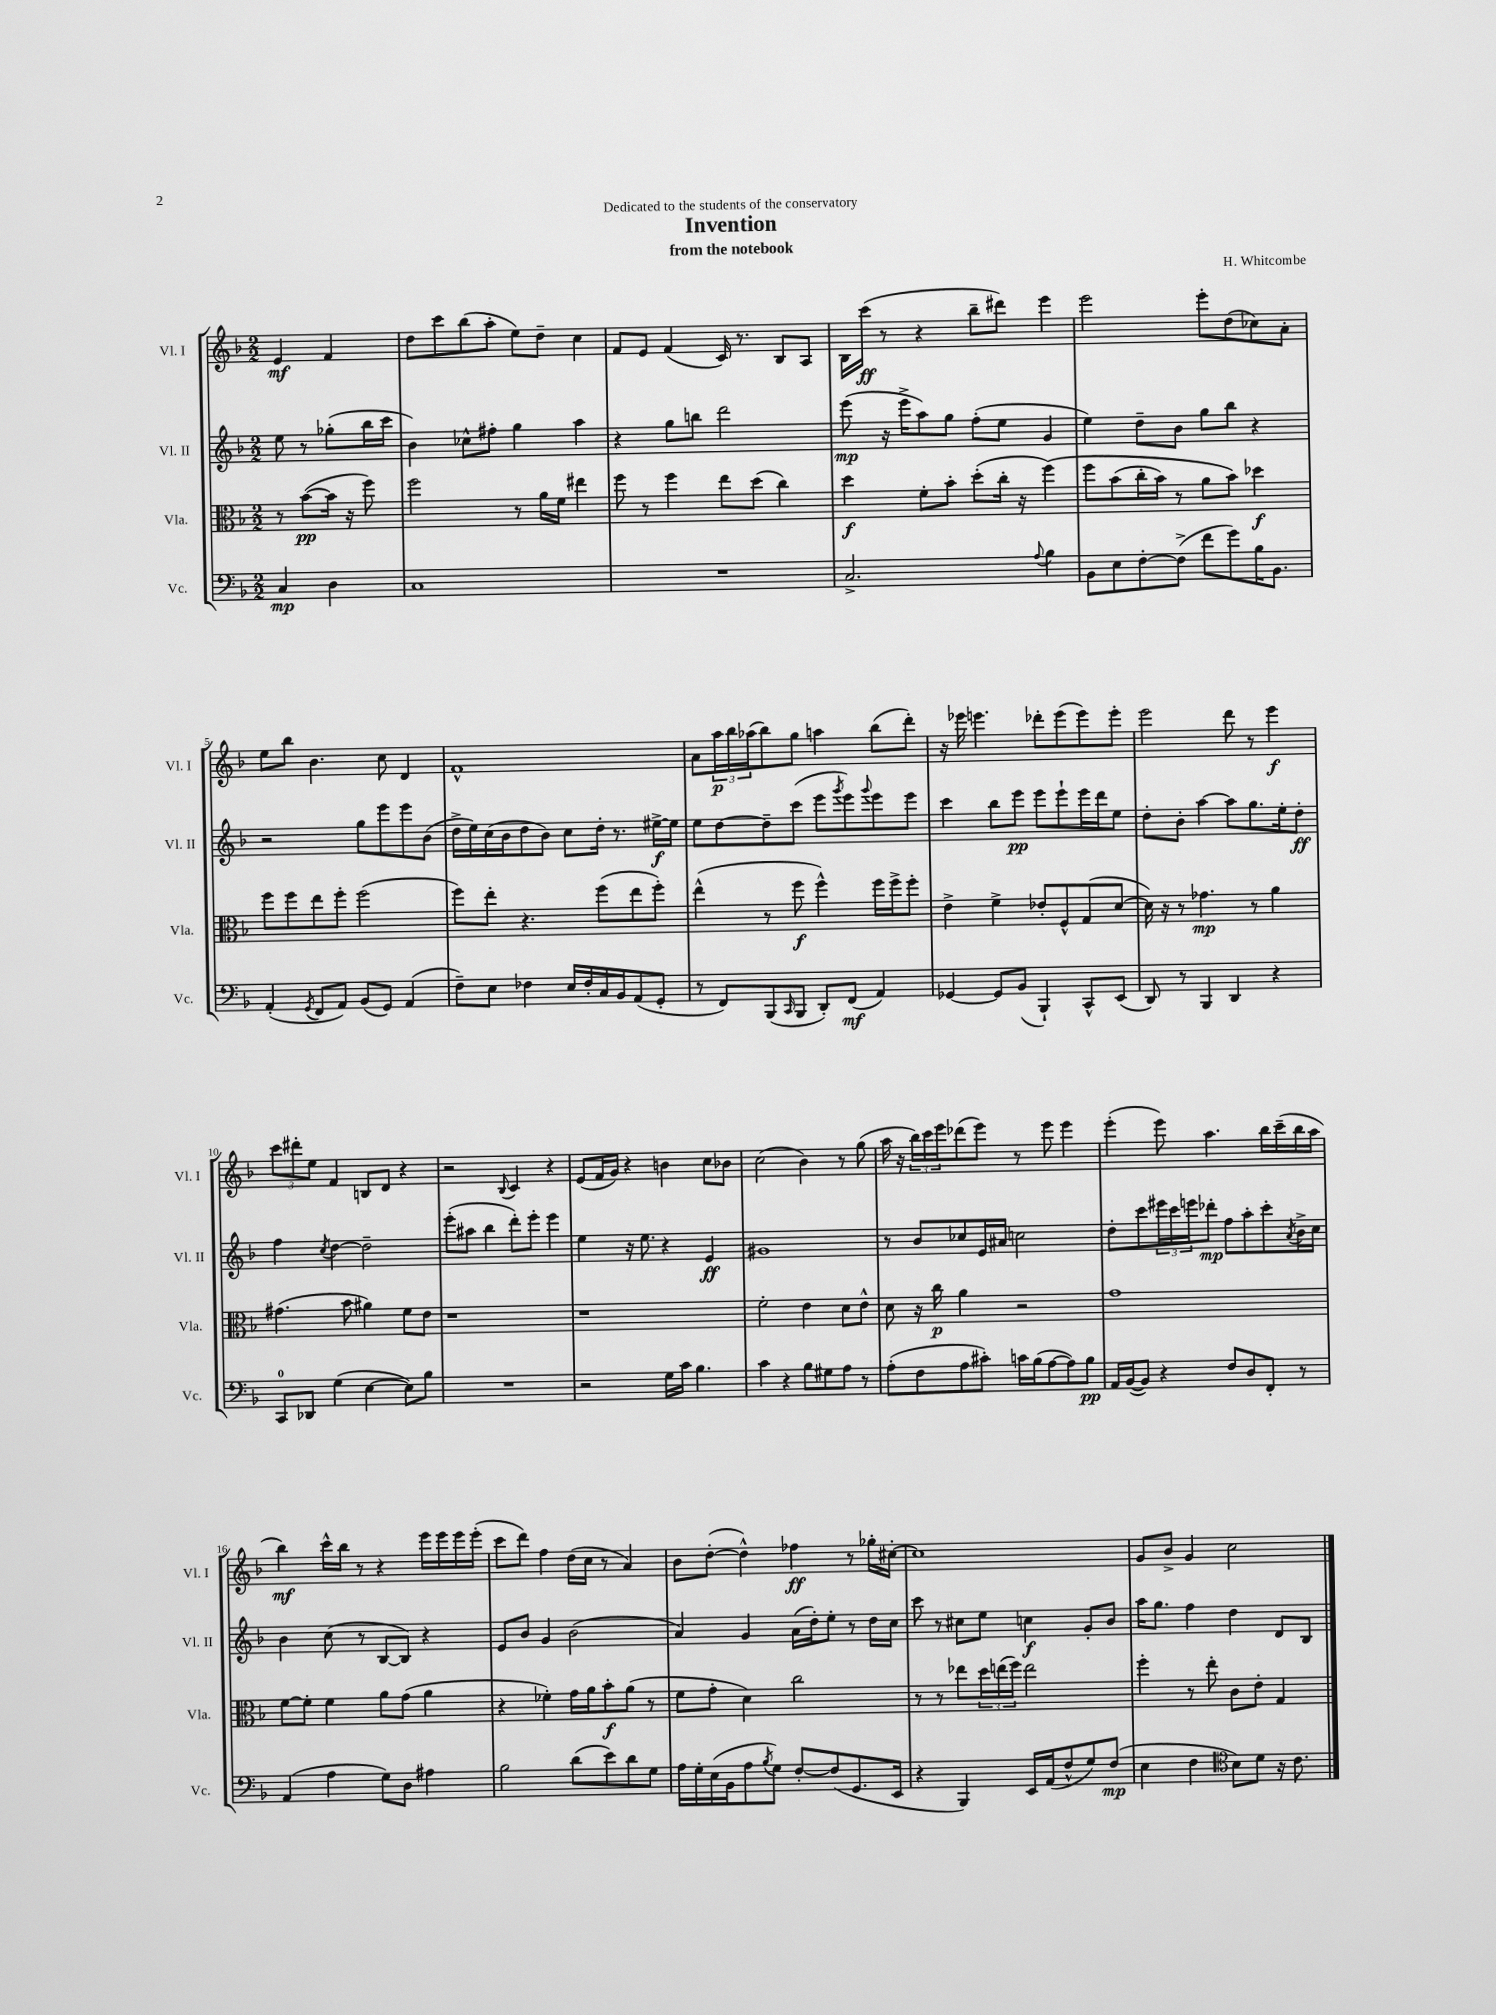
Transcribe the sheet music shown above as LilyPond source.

\header { title = "Invention" composer = "H. Whitcombe" subtitle = "from the notebook" dedication = "Dedicated to the students of the conservatory" }
<<
\new StaffGroup <<
\new Staff = "s0" \with { instrumentName = "Vl. I" shortInstrumentName = "Vl. I" } {
    \clef treble \key f \major \numericTimeSignature \time 2/2 \partial 2
    e'4\mf f'4 |
    d''8 c'''8 bes''8( a''8-. e''8) d''8-- c''4 |
    f'8 e'8 f'4( c'16) r8. bes8 a8 |
    bes16 c'''16\ff( r8 r4 bes''8-- dis'''8) e'''4 |
    e'''2 e'''8-. d''8( ces''8) a'8-. |
    e''8 bes''8 bes'4. c''8 d'4 |
    f'1-^ |
    a'8 \tuplet 3/2 { a''16\p bes''16 aes''16( } bes''8) g''8 a''4 bes''8( d'''8-.) |
    r16 ees'''16 e'''4. des'''8-. e'''8( e'''8) e'''8-. |
    e'''2 d'''8 r8 e'''4\f |
    \tuplet 3/2 { c'''8 dis'''8-. e''8 } f'4 b8 d'8 r4 |
    r2 \appoggiatura { bes8 } c'4 r4 |
    e'8( f'16 g'16) r4 b'4 c''8 bes'8 |
    c''2( bes'4) r8 g''8( |
    a''16 r16 \tuplet 3/2 { bes''16) c'''16 e'''16 } des'''8( e'''8) r8 e'''8 e'''4 |
    e'''4-.( e'''8) a''4. bes''16 c'''16--( bes''16 a''16 |
    bes''4\mf) c'''16-^ bes''16 r8 r4 e'''16 e'''16 e'''16 e'''16-.( |
    c'''8 d'''8) f''4 d''16( c''16 r8 a'4) |
    bes'8 d''8~-.( d''4-^) fes''4\ff r8 ges''16-. cis''16~-. |
    cis''1 |
    g'8 bes'8-> g'4 c''2 \bar "|." |
}
\new Staff = "s1" \with { instrumentName = "Vl. II" shortInstrumentName = "Vl. II" } {
    \clef treble \key f \major \numericTimeSignature \time 2/2 \partial 2
    e''8 r8 ges''8-.( bes''16 c'''16 |
    bes'4) ces''8-^ fis''8-. g''4 a''4 |
    r4 g''8 b''8 d'''2 |
    e'''8\mp( r16 e'''16-> a''8) g''8 f''8-.( e''8 g'4 |
    e''4) d''8-- bes'8 g''8 bes''8 r4 |
    r2 g''8 e'''8 e'''8 bes'8( |
    d''16-> e''16) c''16( bes'16 d''8 bes'8) c''8 d''16-. r8. eis''16~->\f eis''16 |
    e''8 d''8~ d''8-- c'''8( e'''8 \acciaccatura { g'''8 } e'''8) \appoggiatura { g'''8 } e'''8 e'''8 |
    c'''4 bes''8 e'''8\pp e'''8 e'''8-! e'''16 d'''16 e''8 |
    d''8-. bes'8-. a''4~ a''8 g''8. e''16-. d''8-.\ff |
    f''4 \acciaccatura { c''8 } d''4~ d''2-- |
    e'''8-.( ais''8 bes''4 d'''8-.) e'''8-. e'''4 |
    e''4 r16 e''8. r4 e'4\ff |
    gis'1 |
    r8 bes'8 ces''8 e'16 ais'16 c''2 |
    d''8-. c'''8 \tuplet 3/2 { eis'''16 c'''16 e'''16 } des'''8-.\mp f''8 a''8-. c'''8-. \acciaccatura { a'8 } bes'16-> c''16 |
    bes'4 c''8( r8 bes8~ bes8) r4 |
    e'8 bes'8 g'4 bes'2( |
    a'4) g'4 a'16( d''16-.) e''8-. r8 d''16 c''16 |
    c'''8 r8 cis''8 e''8 c''4\f g'8-. bes'8 |
    a''16 g''8. f''4 d''4 d'8 bes8 \bar "|." |
}
\new Staff = "s2" \with { instrumentName = "Vla." shortInstrumentName = "Vla." } {
    \clef alto \key f \major \numericTimeSignature \time 2/2 \partial 2
    r8 bes'8~\pp( bes'16 r16 f''8) |
    f''2 r8 a'16 f'16 eis''4 |
    f''8 r8 f''4 e''8 d''8( c''4) |
    d''4\f f'8-. bes'8-. d''8-.( c''16-. r16 f''4)\( |
    f''8 bes'8( c''16-. bes'16) r8 a'8 bes'8\) des''4\f |
    f''8 f''8 e''8 f''8-. f''2( |
    f''8) e''8-. r4. f''8( e''8 f''8-.) |
    e''4-^( r8 f''8\f f''4-^) f''16 f''16-> f''8-. |
    e'4-> f'4-> ees'8-. f8-^ g8( d'8~ |
    d'16) r16 r8 ges'4.\mp r8 a'4 |
    gis'4.( bes'8 ais'4) f'8 e'8 |
    r1 |
    r1 |
    f'2-. e'4 d'8 e'8-^ |
    d'8 r16 c''16\p a'4 r2 |
    g'1 |
    f'8~ f'8-. f'4 a'8 g'8( a'4 |
    r4 fes'4-.) g'16 a'16 bes'8-.\f a'8( r8 |
    f'8 g'8-. d'4) c''2 |
    r8 r8 ees''8 \tuplet 3/2 { d''16 e''16( f''16) } e''2 |
    f''4-. r8 e''8-. c'8 e'8-. g4 \bar "|." |
}
\new Staff = "s3" \with { instrumentName = "Vc." shortInstrumentName = "Vc." } {
    \clef bass \key f \major \numericTimeSignature \time 2/2 \partial 2
    c4\mp d4 |
    c1 |
    R1 |
    c2.-> \appoggiatura { a8 } bes4 |
    bes,8 e8 f8~-. f8->( f'8 g'8) bes16 bes,8. |
    a,4-.( \acciaccatura { g,8 } f,8 a,8) bes,8( g,8) a,4( |
    f8--) e8 fes4 e16 fes16-. c16 bes,16 a,8( g,8-. |
    r8 f,8) bes,,8( \grace { c,16 } bes,,8 d,8-.) f,8\mf( a,4) |
    ges,4~ ges,8 bes,8( bes,,4-!) c,8-^ e,8( |
    d,8) r8 bes,,4 d,4 r4 |
    c,8-0 des,8 g4( e4~ e8) bes8 |
    R1 |
    r2 g16 c'16 bes4. |
    c'4 r4 bes8 gis8 a8 r8 |
    a8-.( f8 a8 cis'8-.) c'16 bes16( a8~ a8) bes8\pp |
    a,16 bes,16~( bes,8) r4 f8 d8 f,8-. r8 |
    a,4( a4 g8) d8 ais4 |
    bes2 d'8( e'8) d'8 g8 |
    a16 g16-. e16( bes,16 a8 \acciaccatura { bes8 } g8) f8~-. f8( g,8. e,16 |
    r4 bes,,4) e,16 a,16( f8-^ g8) f8\mp( |
    e4 f4 \clef tenor bes8) d'8 r16 c'8. \bar "|." |
}
>>
>>
